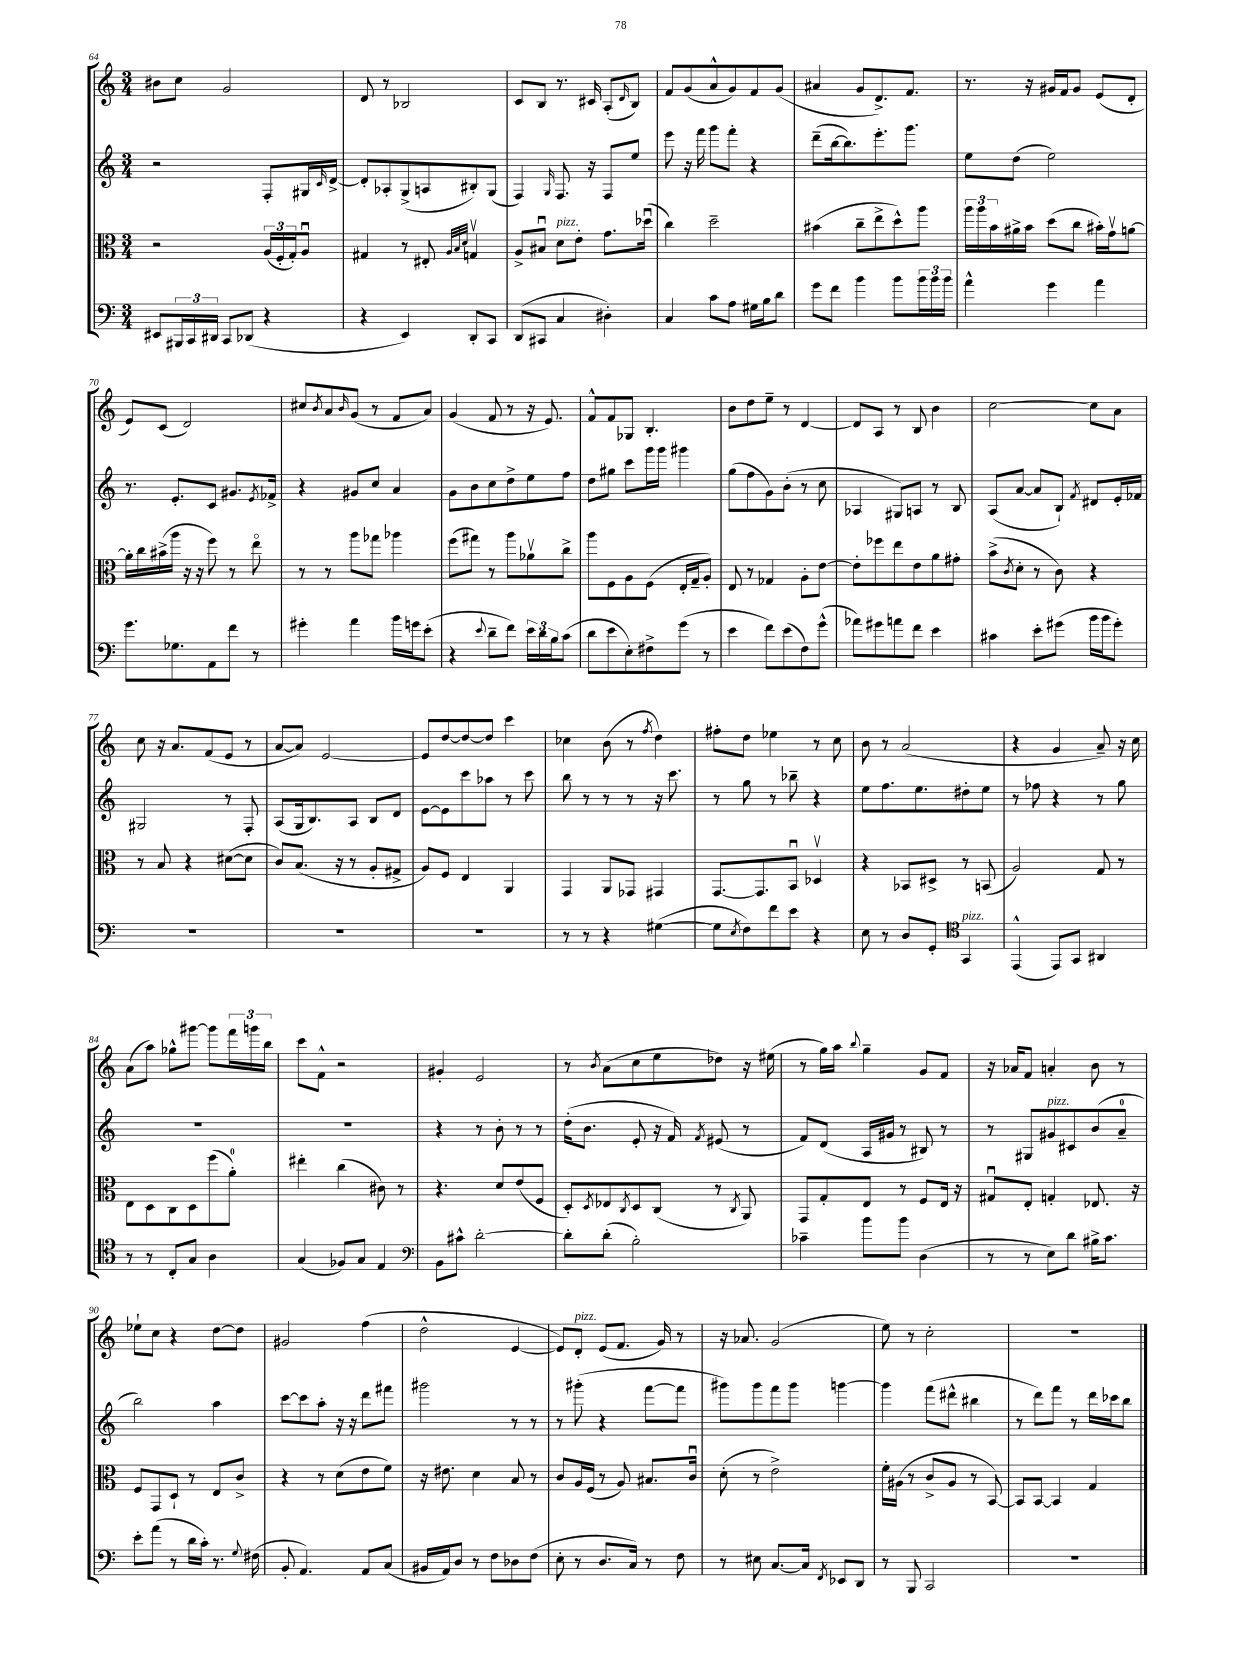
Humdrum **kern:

**kern	**kern	**kern	**kern
*staff4	*staff3	*staff2	*staff1
*clefF4	*clefC3	*clefG2	*clefG2
*k[]	*k[]	*k[]	*k[]
*M3/4	*M3/4	*M3/4	*M3/4
8EE#/L	2r	2r	8b#\L
24BBB#/L	.	.	8cc\J
24CC/	.	.	.
24DD#/JJ	.	.	.
8CC/L	.	.	2g/
(8DD-/J	.	.	.
4r	(24A/LL	8F'/L	.
.	24F'/	.	.
.	24G'/J)	.	.
.	8Au/J	16G#/L	.
.	.	16qqc/	.
.	.	[16d^/JJ	.
=	=	=	=
4r	4G#/	8d'/]L	8d/
.	.	8A-'/	8r
4EE/)	8r	(8G^/	2B-/
.	8E#'/	8A/	.
.	32qqA/LLL	.	.
.	32qqB/	.	.
.	32qqd/JJJ	.	.
8DD'/L	4Gv/	8B#'/)	.
8CC/J	.	(8G/J	.
=	=	=	=
(8DD/L	8A^/L	4F/)	8c/L
8CC#/J	8B#u/J	.	8B/J
.	.	16qqG/	.
4C/	8d\L	8.F/	8.r
.	8e'\J	.	.
.	.	16r	16c#/
4D#'\)	8.g\L	8F/L	(8A'/L
.	.	.	16qqd/
.	.	8ee/J	8B/J)
.	(16dd-u\Jk	.	.
=	=	=	=
4C/	4cc\)	8eee\	8f/L
.	.	16r	(8g/
.	.	16fff\	.
8c\L	2dd~\	8ggg\L	8a^^/
8A\J	.	8fff'\J	8g/)
16G#\LL	.	4r	8f/
16B\J	.	.	.
8d\J	.	.	(8g/J
=	=	=	=
8g\L	(4b#\	(8ddd~\L	4a#/
8f\J	.	[16bb\k	.
.	.	8.bb\])	.
4b\	8cc~\L	.	8g/L
.	8ee^\	8.eee'\	8.d^/)
8b\L	8dd^^\)	.	.
.	.	8.ggg\J	8.f/J
24b\L	8aa\J	.	.
24b\	.	.	.
24b\JJ	.	.	.
=	=	=	=
4a^^\	24aa\LL	8ee\L	8.r
.	24aa\	.	.
.	24b\	.	.
.	16a#^\	(8dd\J	.
.	16b\JJ	.	16r
4g\	(8dd\L	2ee\)	16g#/LL
.	.	.	16f/J
.	8cc\J	.	8g#/J
4a\	16b#'\LL)	.	(8e/L
.	16gv\J	.	.
.	[8a\J	.	8d'/J
=	=	=	=
8.g\L	16a'\]LL	8.r	8e/L)
.	16cc\	.	.
.	(16b#^\	.	(8c/J
8.G-\	16aa\JJ	8.e'/L	.
.	16r	.	2d/)
.	16r	.	.
8AA\	8ff\)	8c/J	.
8f\J	8r	8.g#/L	.
8r	8eeo\	.	.
.	.	8qe/	.
.	.	16f-^/Jk	.
=	=	=	=
4g#'\	8r	4r	8cc#/L
.	.	.	8qb/
.	8r	.	8a/
.	.	.	16qqb/
4a\	8aa\L	8g#/L	(8g/J
.	8gg-\J	8cc/J	8r
16b\LL	4aa-\	4a/	8f/L
16g\J	.	.	.
(8e'\J	.	.	8a/J)
=	=	=	=
4r	(8ff\L	8g\L	(4g/
.	8gg#\J)	8b\	.
8qqe/	.	.	.
8d~\L	8r	8cc\	8f/
8f\J)	8aa\L	8dd^\	8r
24e\LL	8a-v\	8ee\	16r
24d\	.	.	.
.	.	.	8.e/)
24B\J	.	.	.
(8c\J	8cc^\J	8ff\J	.
=	=	=	=
8d\L	8aa\L	8dd\L	8f^^/L
8e\	8F\	8gg#\J	8f/
8E'\)	8A\	8ccc\L	8G-/J
8F#^\	(8F\J	16ggg\L	4.B'/
.	.	16ggg\JJ	.
(8g\J	16E'/LL	4ggg#\	.
.	16G~/J	.	.
8r	8A'/J)	.	.
=	=	=	=
4e\	8E/	(8gg\L	8b\L
.	8r	8ff\	8dd\
8f\L)	4G-/	8g\)	8ee~\J
(8e\	.	(8b'\J	8r
8F\)	8A'\L	8r	[4d/
(8g^^\J	[8e\J	8cc\	.
=	=	=	=
8a-\L)	8e'\]L	4A-/	8d/]L
8g#\	8ff-\	.	8A/J
8a\	8ee\	8G#/L)	8r
8f\J	8e\	8A/J	8B/
4e\	8a\	8r	4b\
.	8g#'\J	8B/	.
=	=	=	=
4c#\	(8b^\L	(8A/L	[2cc\
.	8qc/	.	.
.	8d'\J	[8a/J	.
8e'\L	8r	8a/]L	.
(8g#\J	8c\)	8B`/J)	.
.	.	8qf/	.
16b\LL	4r	8d#/L	8cc\]L
16b\J	.	.	.
8g#'\J)	.	16e'/L	8a\J
.	.	16f-/JJ	.
=	=	=	=
2.r	8r	2G#/	8cc\
.	8B/	.	16r
.	.	.	8.a/L
.	4r	.	.
.	.	.	(8f/
.	([8d#\L	8r	8e/J
.	8d#\]J	8F'/	8r
=	=	=	=
2.r	8c/L)	(8A/L	[8a/L
.	(8.B/J	16G/k	8a/]J)
.	.	8.B/)	.
.	.	.	[2e/
.	16r	.	.
.	8r	8A/J	.
.	8A'/L	8B/L	.
.	8G#^/J	8d/J	.
=	=	=	=
2.r	8A/L)	[8e\L	8e/]L
.	8F/J	8e\]	[8dd/
.	4E/	8ccc\	8dd/_
.	.	8aa-\J	8dd/]J
.	4AA/	8r	4ccc\
.	.	8ccc\	.
=	=	=	=
8r	4GG/	8bb\	4cc-\
8r	.	8r	.
4r	8AA/L	8r	(8b\
.	8GG-/J	8r	8r
.	.	.	8qff/
([4G#\	4GG#/	16r	4dd\)
.	.	8.ccc\	.
=	=	=	=
8G#\]L	[8.GG/L	8r	8ff#'\L
8qE/	.	.	.
8F\)	.	8gg\	8dd\J
.	8.GG/]	.	.
8f\	.	8r	4ee-\
8e\J	8BBu/J	8bb-~\	.
4r	4D-v/	4r	8r
.	.	.	8cc\
=	=	=	=
8E\	4r	8ee\L	8b\
8r	.	8.ff\	8r
8D/L	8BB-/L	.	(2a/
.	.	8.ee\	.
8GG'/J	8D#^/J	.	.
*clefC4	*	*	*
4GG/	8r	8dd#'\	.
.	(8BB/	8ee\J	.
=	=	=	=
(4EE^^/	2A/)	8r	4r
.	.	8ff-\	.
8EE/L)	.	4r	4g/
8GG/J	.	.	.
4AA#/	8G/	8r	8a~/)
.	8r	8gg\	16r
.	.	.	16cc\
=	=	=	=
8r	8E\L	2.r	(8a\L
8r	8D\	.	8aa\J)
8C'/L	8C\	.	8gg-^^\L
8G/J	8D\	.	[8ggg#\J
4A\	(8ff\	.	8ggg#\]L
.	8a'\J)	.	24fff\L
.	.	.	24ggg\
.	.	.	24bb\JJ
=	=	=	=
(4G/	4ee#'\	2.r	8ccc\L
.	.	.	8f^^\J
8F-/L)	(4cc\	.	2r
8G/J	.	.	.
4E/	8c#\)	.	.
.	8r	.	.
=	=	=	=
*clefF4	*	*	*
8BB\L	4.r	4r	4g#'/
8c#^^\J	.	.	.
[2d'\	.	8r	2e/
.	8d/L	8b'\	.
.	(8e/	8r	.
.	8F/J	8r	.
=	=	=	=
8d'\]L	8D'/L)	(16dd'\LK	8r
.	.	8.b\J	.
.	8qD/	.	8qb/
(8d'\J	8E-/	.	(8a\L
.	8qC/	.	.
2B'\)	8D/	8e'/	8cc\
.	(8C/J	16r	8ee\
.	.	16f/)	.
.	.	8qf/	.
.	8r	(8e#/	8dd-\J)
.	8qC/	.	.
.	8AA/)	8r	16r
.	.	.	(16ee#\
=	=	=	=
4c-~\	8GG/L	8f/L)	8r
.	8G'/	(8d/J	16gg\LL)
.	.	.	16aa\JJ
.	.	.	8qqbb/
8b\L	8E/J	16A/LL	4gg~\
.	.	16g#/JJ	.
8b\J	8r	8r	.
(4D\	8F/L	8B#/)	8g/L
.	16E/Jk	8r	8f/J
.	16r	.	.
=	=	=	=
8r	8G#u/L	8r	16r
.	.	.	16a-/LK
8r	8E'/J	8G#/L	8f/J
8E\L)	4G'/	8g#/	4a'/
8d\J	.	8c#/	.
16B#^\LK	8.E-/	(8b/	8b\
8.c\J	.	.	.
.	.	8a~/J	8r
.	16r	.	.
=	=	=	=
8e'\L	8F/L	2bb\)	8ee-`\L
(8a\J	8GG/	.	8cc\J
8r	8D`/J	.	4r
16d\LL	8r	.	.
16c'\JJ)	.	.	.
8.r	8E/L	4aa\	[8dd\L
.	8c^/J	.	8dd\]J
8qqG/	.	.	.
(16F#\	.	.	.
=	=	=	=
8BB'/	4r	[8ccc\L	2g#/
4.AA/)	.	8ccc\]	.
.	8r	8aa'\J	.
.	(8d\L	16r	.
.	.	16r	.
8AA/L	8e\	8ddd\L	(4ff\
(8C/J	8f\J)	8fff#\J	.
=	=	=	=
16BB#/LL	16r	2ggg#\	2dd^^\
16AA/J)	8.e#\	.	.
8D/J	.	.	.
8r	4d\	.	.
8F\L	.	.	.
8D-\	8B/	8r	[4e/
(8F\J	8r	8r	.
=	=	=	=
8E'\	8c/L	8r	8e/]L)
8r	16A/L	(8ggg#'\	8d'/J
.	(16F/JJ	.	.
8.D/L	8r	4r	(8e/L
.	8A/)	.	8.f/J
16C/Jk)	.	.	.
8r	8.B#/L	[8fff\L	.
.	.	.	16g/)
8F\	.	8fff\]J	8r
.	16cu/Jk	.	.
=	=	=	=
8r	(8d'\	8ggg#\L)	16r
.	.	.	8.a-/
8E#\	8r	8ggg#\	.
[8.C/L	2e^\)	8fff\	(2g/
.	.	8ggg#\J	.
16C/]Jk	.	.	.
8qFF/	.	.	.
8EE-/L	.	[4ggg\	.
8DD/J	.	.	.
=	=	=	=
8r	16f'\LL	4ggg\]	8ee\)
.	(16A#\JJ	.	.
8BBB/	8r	.	8r
2CC/	8c^/L	(8fff\L	2cc'\
.	8A#/J	8ddd#^^\J	.
.	8r	4bb#\	.
.	[8BB/)	.	.
=	=	=	=
2.r	8BB/]L	8r	2.r
.	[8BB/J	8ddd\L)	.
.	4BB/]	8fff\J	.
.	.	8r	.
.	4G/	16ddd\LL	.
.	.	16ccc-\J	.
.	.	8bb\J	.
==	==	==	==
*-	*-	*-	*-
